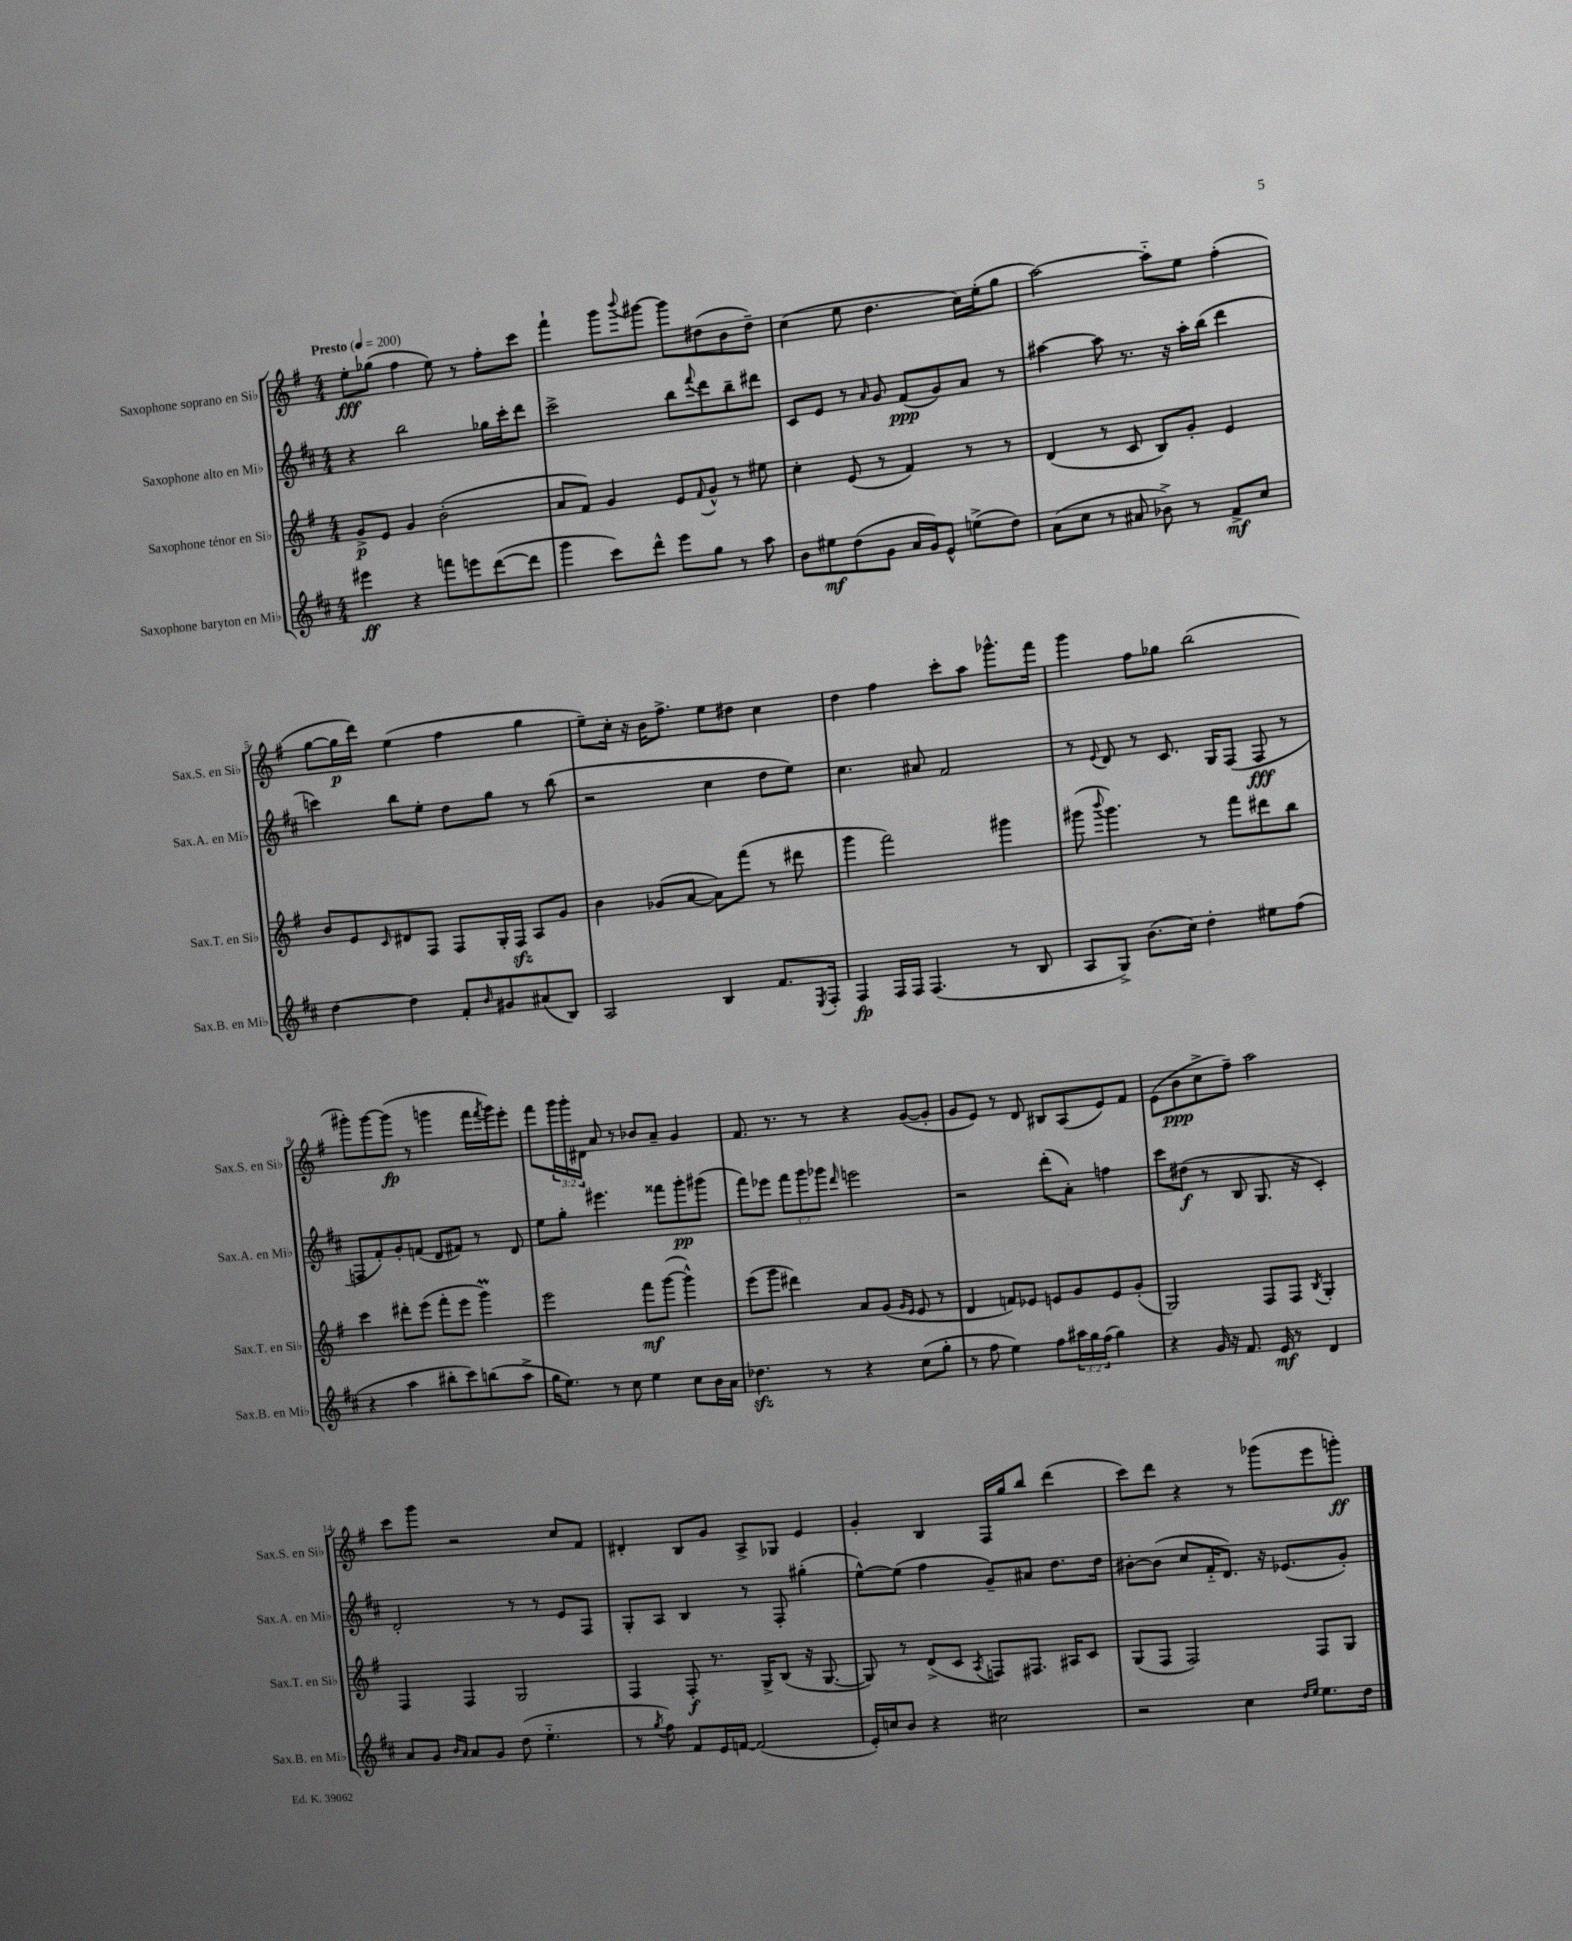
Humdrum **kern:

**kern	**dynam	**kern	**dynam	**kern	**dynam	**kern	**dynam
*part4	*part4	*part3	*part3	*part2	*part2	*part1	*part1
*staff4	*staff4	*staff3	*staff3	*staff2	*staff2	*staff1	*staff1
*I"Saxophone baryton en Mi♭	*	*I"Saxophone ténor en Si♭	*	*I"Saxophone alto en Mi♭	*	*I"Saxophone soprano en Si♭	*
*I'Sax.B. en Mi♭	*	*I'Sax.T. en Si♭	*	*I'Sax.A. en Mi♭	*	*I'Sax.S. en Si♭	*
*clefG2	*	*clefG2	*	*clefG2	*	*clefG2	*
*k[f#c#]	*	*k[f#]	*	*k[f#c#]	*	*k[f#]	*
*M4/4	*	*M4/4	*	*M4/4	*	*M4/4	*
*MM200	*	*MM200	*	*MM200	*	*MM200	*
=1	=1	=1	=1	=1	=1	=1	=1
!	!	!	!	!	!	!LO:TX:a:B:t=Presto	!
4eee#X\	ff	8g^/L	p	4r	.	8ee'\L	fff
.	.	8e/J	.	.	.	(8gg-X\J	.
4r	.	4g/	.	2bb\	.	4ff#\	.
8fffn\L	.	(2b'\	.	.	.	8ee\)	.
8eeen\	.	.	.	.	.	8r	.
([8ddd\	.	.	.	16gg-X\LL	.	8ff#'\L	.
.	.	.	.	16ccc#'\J	.	.	.
8ddd\J]	.	.	.	8ddd\J	.	8ccc\J	.
=2	=2	=2	=2	=2	=2	=2	=2
4ggg\	.	8a/L	.	2ccc#^\	.	4fff#`\	.
.	.	8f#/J)	.	.	.	.	.
8ccc#\L)	.	4g/	.	.	.	8ggg\L	.
.	.	.	.	.	.	8qqbbb/	.
8ddd^^\J	.	.	.	.	.	[8ggg#X\J	.
8eee\L	.	8e/L	.	8bb\L	.	8ggg#\L]	.
.	.	8qqf#/	.	8qqfff#/	.	.	.
8gg\J	.	8g^^/J	.	8ddd\	.	(8dd#X\	.
8r	.	8r	.	8bb~\	.	8b\	.
8aa\	.	8ee#X\	.	8ddd#X\J	.	8dd#~\J)	.
=3	=3	=3	=3	=3	=3	=3	=3
8b\L	.	4cc'\	.	8c#/L	.	(4cc\	.
8ee#X\	mf	.	.	8e/J	.	.	.
(8dd\	.	(8e/	.	8r	.	8ee\	.
.	.	.	.	16qqa/	.	.	.
8g\J	.	8r	.	8g/	.	4.dd\	.
16a/LL	.	4f#/)	.	(8f#/L	ppp	.	.
16g/J)	.	.	.	.	.	.	.
8e^^/J	.	.	.	8g/)	.	.	.
(8een^\L	.	8r	.	8a/J	.	16cc\LL)	.
.	.	.	.	.	.	(16ee'\J	.
8dd\J)	.	8r	.	8r	.	8gg\J	.
=4	=4	=4	=4	=4	=4	=4	=4
(8a\L	.	(4d/	.	[4aa#X\	.	[2aa\)	.
8cc#\J	.	.	.	.	.	.	.
8r	.	8r	.	8aa#\]	.	.	.
8a#X/	.	8c/	.	8.r	.	.	.
8b-X^\)	.	8B/L)	.	.	.	8aa\L]	.
.	.	.	.	16r	.	.	.
8r	.	8g'/J	.	16aa#'\LL	.	8ee\J	.
.	.	.	.	(16bb\JJ	.	.	.
8f#^/L	mf	4e/	.	4ddd\	.	(4ff#'\	.
8cc#/J	.	.	.	.	.	.	.
!!LO:LB:g=z
=5	=5	=5	=5	=5	=5	=5	=5
[4dd\	.	8b/L	.	4cccn\)	.	[8gg\L	.
.	.	8e/	.	.	.	16gg\L]	p
.	.	.	.	.	.	16ddd\JJ)	.
.	.	16qqc/	.	.	.	.	.
4dd\]	.	8d#X/	.	8bb\L	.	(4ee\	.
.	.	8F#/J	.	8ee'\J	.	.	.
8f#'/L	.	8F#/L	.	8dd\L	.	4ff#\	.
16qqb/	.	.	.	.	.	.	.
8g#X/	.	16G'/L	.	8gg\J	.	.	.
.	.	16F#zz/JJ	.	.	.	.	.
(8a#X/	.	8A/L	.	8r	.	4gg\	.
8B/J)	.	8g/J	.	(8bb\	.	.	.
=6	=6	=6	=6	=6	=6	=6	=6
2A/	.	4b\	.	2r	.	8ee~\L)	.
.	.	.	.	.	.	16cc'\Jk	.
.	.	.	.	.	.	16r	.
.	.	(8g-X/L	.	.	.	16b\KL	.
.	.	.	.	.	.	8.ff#^\J	.
.	.	[8a/J	.	.	.	.	.
4B/	.	8a\L])	.	4cc#\	.	8ee\L	.
.	.	(8fff#\J	.	.	.	8dd#X\J	.
8.f#/L	.	8r	.	8dd\L	.	4cc\	.
.	.	8ddd#X\	.	8ee\J)	.	.	.
8qE/	.	.	.	.	.	.	.
16F#'/Jk	.	.	.	.	.	.	.
=7	=7	=7	=7	=7	=7	=7	=7
4F#/	fp	4ggg\	.	4.cc#\	.	4dd\	.
16F#/LL	.	2fff#\)	.	.	.	4ff#\	.
16F#/JJ	.	.	.	.	.	.	.
(4.F#/	.	.	.	8a#X/	.	.	.
.	.	.	.	2f#/	.	8ccc'\L	.
.	.	.	.	.	.	8aa\J	.
8r	.	4ggg#X\	.	.	.	8.ggg-X^^\L	.
8B/	.	.	.	.	.	.	.
.	.	.	.	.	.	16fff#\Jk	.
=8	=8	=8	=8	=8	=8	=8	=8
8A/L	.	(8ggg#X\	.	8r	.	4ggg\	.
.	.	8qqbbb/	.	8qqe/	.	.	.
8G^/J)	.	4.ggg#\)	.	8d/	.	.	.
(8.b\L	.	.	.	8r	.	8ff#\L	.
.	.	.	.	8.c#/	.	8gg-X\J	.
16cc#\Jk)	.	.	.	.	.	.	.
4dd'\	.	8r	.	.	.	(2bb\	.
.	.	.	.	16G/KL	.	.	.
.	.	8fff#\L	.	(8F#/J	.	.	.
8ee#X\L	.	8ddd#X\	.	8F#/	fff	.	.
(8ff#\J	.	8bb\J	.	8r	.	.	.
!!LO:LB:g=z
=9	=9	=9	=9	=9	=9	=9	=9
4r	.	4ccc\	.	8Fn/L	.	8ggg#X'\L)	.
.	.	.	.	8f#'/)	.	[8ggg#\	.
4aa\	.	8ddd#X'\L	.	8g'/	.	(8ggg#\J]	fp
.	.	(8eee\J	.	(8fn/J	.	8r	.
8bb#X'\L	.	8fff#'\L	.	8d/L	.	4gggn\	.
8ccc#\)	.	8eee\J	.	8f#X/J)	.	.	.
(8bbn\	.	4gggM\)	.	8r	.	16fff#\LL	.
.	.	.	.	.	.	8qfff#/	.
.	.	.	.	.	.	16ggg\J)	.
8aa^\J	.	.	.	8d/	.	8eee'\J	.
=10	=10	=10	=10	=10	=10	=10	=10
16gg\KL	.	2eee\	.	8ee\L	.	8fff#\L	.
8.ee\J)	.	.	.	.	.	.	.
.	.	.	.	8gg'\J	.	24ggg\L	.
.	.	.	.	.	.	24ggg'\	.
.	.	.	.	.	.	24d#X\JJ	.
8r	.	.	.	4.eee#X\	.	8a/	.
8cc#\	.	.	.	.	.	8r	.
4ee\	.	8fff#\L	mf	.	.	8b-X/L	.
.	.	([8ggg\J	.	8fff##X\L	.	8a~/J	.
8cc#\L	.	4ggg^^\])	.	8ggg'\	pp	4g/	.
16b\L	.	.	.	(8ggg#X\J	.	.	.
16a\JJ	.	.	.	.	.	.	.
=11	=11	=11	=11	=11	=11	=11	=11
4.dd-Xzz\	.	(8eee\L	.	8fff#\L)	.	8.f#/	.
.	.	8ggg\J	.	8eee-X\J	.	.	.
.	.	.	.	.	.	8.r	.
.	.	4ddd#X\)	.	12fff#\L	.	.	.
.	.	.	.	12ggg\	.	.	.
8r	.	.	.	.	.	8r	.
.	.	.	.	12ggg-X\J	.	.	.
.	.	.	.	16qqddd/	.	.	.
4r	.	8a/L	.	2eeen\	.	4r	.
.	.	(8g/J	.	.	.	.	.
.	.	16qqg/LL	.	.	.	.	.
.	.	16qqe/JJ	.	.	.	.	.
(8cc#\L	.	8e/	.	.	.	([8g/L	.
8gg'\J	.	8r	.	.	.	8g'/J]	.
=12	=12	=12	=12	=12	=12	=12	=12
8r	.	4d/	.	2r	.	8g/L	.
8ff#\	.	.	.	.	.	8e/J)	.
4ee\)	.	8fn/L)	.	.	.	8r	.
.	.	8e-X/J	.	.	.	8d/	.
8ff#\L	.	8en/L	.	(8ddd'\L	.	8B#X/L	.
24aa#X\L	.	8g/	.	8a'\J)	.	(8A/	.
24gg\	.	.	.	.	.	.	.
(24ff#\JJ	.	.	.	.	.	.	.
4gg\)	.	8e/	.	4ffn\	.	8e/)	.
.	.	(8g'/J	.	.	.	8f#/J	.
=13	=13	=13	=13	=13	=13	=13	=13
4r	.	2G/)	.	8ccc#\L	.	(8e\L	.
.	.	.	.	(8dd#X\J	f	8b\	ppp
16g/	.	.	.	8r	.	8cc^\	.
16r	.	.	.	.	.	.	.
8.f#/	.	.	.	8B/	.	8ff#~\J)	.
.	.	8F#/L	.	8.G/	.	2aa\	.
16e/	mf	.	.	.	.	.	.
8r	.	8F#/J	.	.	.	.	.
.	.	.	.	16r	.	.	.
.	.	8qB/	.	.	.	.	.
4d/	.	4G'/	.	4c#'/)	.	.	.
!!LO:LB:g=z
=14	=14	=14	=14	=14	=14	=14	=14
8a/L	.	4F#/	.	2d'/	.	8ccc\L	.
8g/J	.	.	.	.	.	8ggg\J	.
16qqb/LL	.	.	.	.	.	.	.
16qqa/JJ	.	.	.	.	.	.	.
8a/L	.	4F#/	.	.	.	2r	.
8g/J	.	.	.	.	.	.	.
(8dd\	.	2G/	.	8r	.	.	.
4.ee\	.	.	.	8r	.	.	.
.	.	.	.	8e/L	.	8cc/L	.
.	.	.	.	8F#/J	.	8f#/J	.
=15	=15	=15	=15	=15	=15	=15	=15
8r	.	4F#/	.	8G'/L	.	4d#X'/	.
8qgg/	.	.	.	.	.	.	.
8ff#\)	.	.	.	8A/J	.	.	.
8f#/L	.	8F#'/	f	4B/	.	8B/L	.
16e/L	.	8.r	.	.	.	8g/J	.
[16fn/JJ	.	.	.	.	.	.	.
(2f/]	.	.	.	8r	.	8A^/L	.
.	.	16G^/KL	.	.	.	.	.
.	.	(8B/J	.	8F#'/	.	8G-X/J	.
.	.	16r	.	(4gg#X'\	.	4e/	.
.	.	[8.G/	.	.	.	.	.
=16	=16	=16	=16	=16	=16	=16	=16
16e'/LL)	.	8G/])	.	[8ee^^\L)	.	4g'/	.
16ccn/J	.	.	.	.	.	.	.
8b/J	.	8r	.	(8ee\J]	.	.	.
4r	.	(8d^/L	.	4ff#\	.	4B/	.
.	.	8c/J	.	.	.	.	.
.	.	8qA/	.	.	.	.	.
2cc#X\	.	8Fn/L)	.	8g~/L)	.	16F#/LL	.
.	.	.	.	.	.	16gg/J	.
.	.	8.F#X/J	.	8a#X/J	.	8bb/J	.
.	.	.	.	8.dd\L	.	(4ddd\	.
.	.	16A#X/KL	.	.	.	.	.
.	.	8c/J	.	.	.	.	.
.	.	.	.	16dd\Jk	.	.	.
=17	=17	=17	=17	=17	=17	=17	=17
2r	.	(8G/L	.	[8b#X'\L	.	8ccc\L)	.
.	.	8F#/J	.	(8b#\J]	.	8ddd\J	.
.	.	2F#/)	.	8cc#/L	.	4r	.
.	.	.	.	16f#/K	.	.	.
.	.	.	.	8.d/J)	.	.	.
4cc#\	.	.	.	.	.	8r	.
.	.	.	.	16r	.	(8ggg-X\L	.
.	.	.	.	(8.e-X/L	.	.	.
16qqdd/LL	.	.	.	.	.	.	.
16qqee/JJ	.	.	.	.	.	.	.
8.ee\L	.	8F#/L	.	.	.	8eee\	.
.	.	8G/J	.	8g'/J)	.	8gggn'\J)	ff
16dd\Jk	.	.	.	.	.	.	.
==	==	==	==	==	==	==	==
*-	*-	*-	*-	*-	*-	*-	*-
